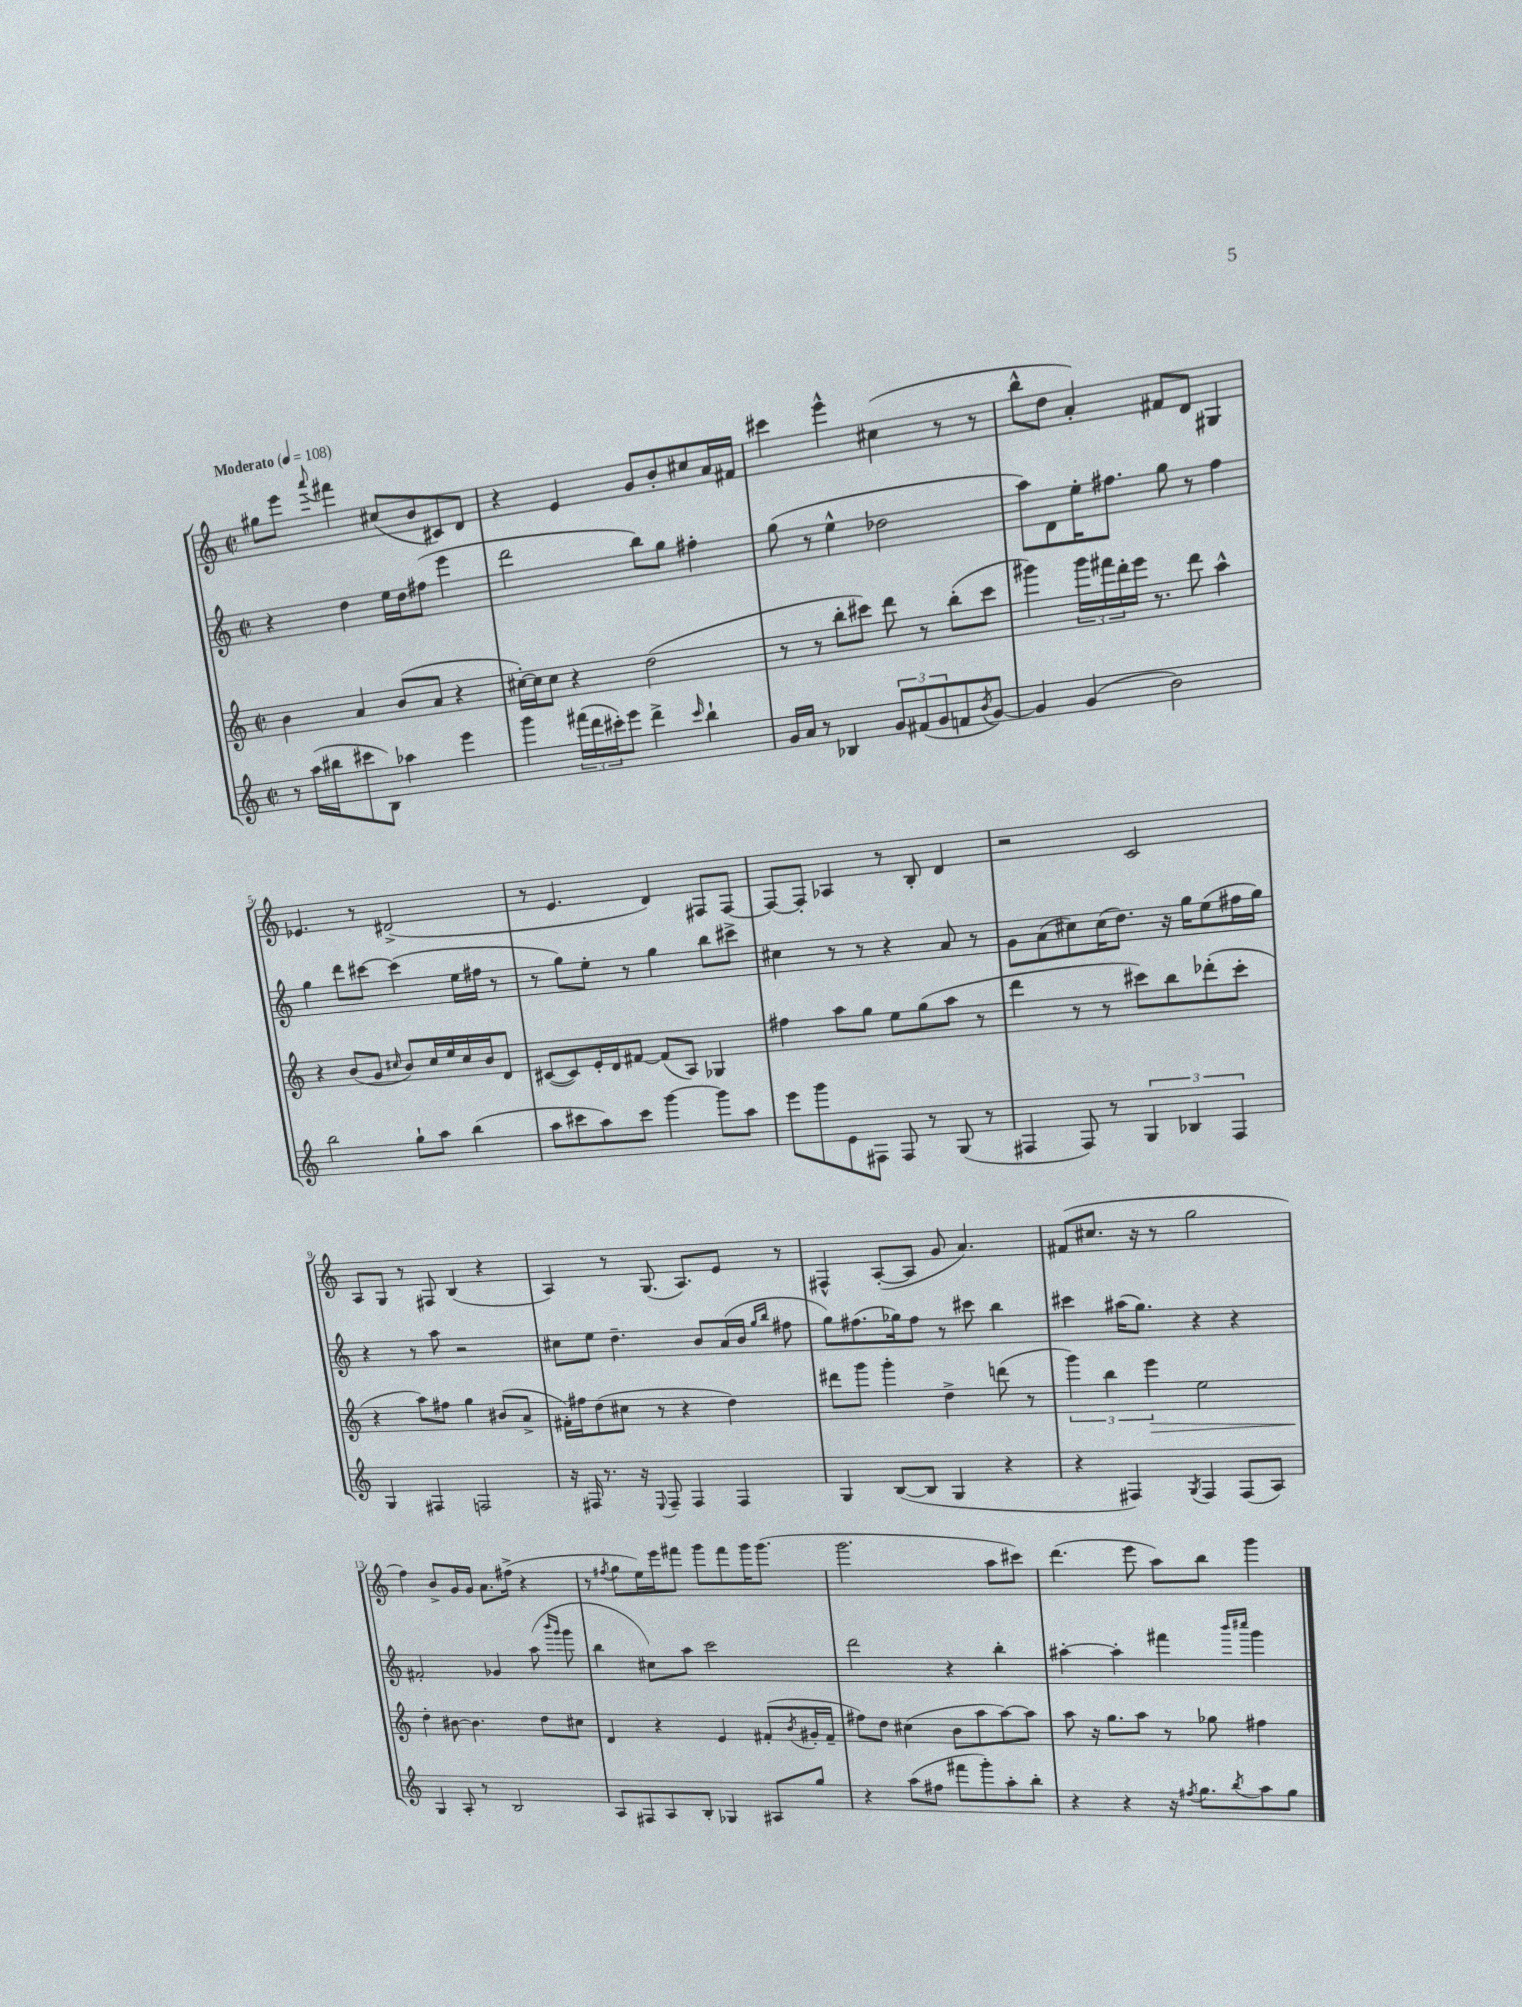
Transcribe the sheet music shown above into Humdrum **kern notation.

**kern	**kern	**dynam	**kern	**kern
*part4	*part3	*part3	*part2	*part1
*staff4	*staff3	*staff3	*staff2	*staff1
*clefG2	*clefG2	*	*clefG2	*clefG2
*k[]	*k[]	*	*k[]	*k[]
*M2/2	*M2/2	*	*M2/2	*M2/2
*met(c|)	*met(c|)	*	*met(c|)	*met(c|)
*MM108	*MM108	*	*MM108	*MM108
=1	=1	=1	=1	=1
!	!	!	!	!LO:TX:a:B:t=Moderato
8r	4b\	.	4r	8gg#X\L
(16aa\LL	.	.	.	8eee\J
16bb#X\J	.	.	.	.
.	.	.	.	8qqaaa/
8ccc#X\	4a/	.	4dd\	4fff#X\
8B\J)	.	.	.	.
4aa-X\	(8b/L	.	16ee\LL	(8cc#X/L
.	.	.	16dd\J	.
.	8a/J	.	(8ff#X\J	8b/
4eee\	4r	.	4eee\	8c#X/)
.	.	.	.	8d/J
=2	=2	=2	=2	=2
4ggg\	[16cc#X'\LL)	.	2ddd\	4r
.	16cc#\J]	.	.	.
.	8cc#\J	.	.	.
(24fff#X\LL	4r	.	.	4e/
24ddd\	.	.	.	.
24ccc#X'\J)	.	.	.	.
8eee\J	.	.	.	.
4ddd^\	(2dd\	.	8bb\L)	8g/L
.	.	.	8gg\J	8b'/
16qqccc#/	.	.	.	.
4bb`\	.	.	4ff#X'\	8cc#X/
.	.	.	.	16a/L
.	.	.	.	16f#X/JJ
=3	=3	=3	=3	=3
16g/LL	8r	.	(8gg\	4ccc#X\
16a/JJ	.	.	.	.
8r	8r	.	8r	.
4B-X/	8bb'\L	.	4ee^^\	4eee^^\
.	8ccc#X\J)	.	.	.
12g/L	8ddd\	.	2dd-X\	(4cc#X\
(12f#X/	.	.	.	.
.	8r	.	.	.
12g/	.	.	.	.
8fn/	(8bb'\L	.	.	8r
8qb/	.	.	.	.
[8g/J)	8ccc#\J	.	.	8r
=4	=4	=4	=4	=4
4g/]	4ggg#X\)	.	8aa\L)	8bb^^\L
.	.	.	8d\	8dd\J
(4g/	24ggg#\LL	.	16ee'\K	4a'/)
.	24fff#X\	.	.	.
.	.	.	8.ff#X\J	.
.	24ddd'\	.	.	.
.	16eee\JJ	.	.	.
.	8.r	.	.	.
2b\)	.	.	8gg\	8f#X/L
.	8ddd\	.	8r	8d/J
.	4aa^^\	.	4ff#\	4G#X/
!!LO:LB:g=z
=5	=5	=5	=5	=5
2bb\	4r	.	4gg\	4.e-X/
.	(8b/L	.	8ddd\L	.
.	8g/J	.	[8ccc#X\J	8r
.	16qqcc#X/	.	.	.
8gg`\L	8b/L)	.	(4ccc#\]	(2d#X^/
8aa\J	16cc#/L	.	.	.
.	16ee/	.	.	.
(4bb\	16cc#/	.	16ee\LL	.
.	16b/J	.	16ff#X\JJ	.
.	8d/J	.	8r	.
=6	=6	=6	=6	=6
8aa\L	([8c#X/L	.	8r	8r
8ccc#X\	8c#/])	.	8gg\L)	4.e/
8aa\)	16e'/L	.	8ee'\J	.
.	16d/J	.	.	.
8ccc#\J	[8f#X/J	.	8r	.
[4ggg\	(8f#/L]	.	4gg\	4d/)
.	8A/J)	.	.	.
8ggg\L]	4G-X/	.	8bb\L	8F#X/L
8aa\J	.	.	8ccc#X^\J	[8F#/J
=7	=7	=7	=7	=7
8eee\L	4ff#X\	.	4cc#X\	8F#/L_
8ggg\	.	.	.	8F#'/J]
8e\	8aa\L	.	8r	4A-X/
8F#X\J	8gg\J	.	8r	.
8F#/	8ee\L	.	4r	8r
8r	(8gg\	.	.	8B'/
(8G/	8aa\J	.	8a/	4d/
8r	8r	.	8r	.
=8	=8	=8	=8	=8
4F#X/	4ddd\	.	8g\L	2r
.	.	.	(8a\	.
8F#/)	8r	.	8cc#X\)	.
8r	8r	.	(16cc#\K	.
.	.	.	8.dd\J)	.
6G/	8ccc#X\L)	.	.	2c/
.	8bb\	.	16r	.
6B-X/	.	.	.	.
.	.	.	16gg\KL	.
.	(8ddd-X'\	.	(8ee\	.
6F#/	.	.	.	.
.	8ccc#'\J	.	16ff#X\L	.
.	.	.	16gg\JJ)	.
!!LO:LB:g=z
=9	=9	=9	=9	=9
4G/	4r	.	4r	8A/L
.	.	.	.	8G/J
4F#X/	8aa\L)	.	8r	8r
.	8ff#X\J	.	8aa\	8F#X/
2Fn/	4gg\	.	2r	(4B/
.	(8b#X/L	.	.	4r
.	8a^/J	.	.	.
=10	=10	=10	=10	=10
16r	16f#X'\LL)	.	8cc#X\L	4A/)
16F#X/	16ff#X\J	.	.	.
8.r	(8dd\	.	8ee\J	.
.	8cc#X\J	.	4.dd~\	8r
16r	.	.	.	.
8qqE/	.	.	.	.
8F#~/	8r	.	.	(8.G/
4F#/	4r	.	.	.
.	.	.	.	8.A/L)
.	.	.	8b/L	.
4F#/	4dd\)	.	(16a/L	8e/J
.	.	.	16b/JJ	.
.	.	.	16qqgg/LL	.
.	.	.	16qqbb/JJ	.
.	.	.	8ff#X\	8r
=11	=11	=11	=11	=11
4G/	8ddd#X\L	.	8gg\L)	4F#X^^/
.	8ggg\J	.	(8.ff#X\	.
([8B/L	4ggg'\	.	.	([8A'/L
.	.	.	16gg-X\k)	.
8B/J]	.	.	8ff#\J	8A/J]
4G/	4dd^\	.	8r	8g/
.	.	.	8ccc#X\	4.a/)
4r	(8dddn\	.	4bb\	.
.	8r	.	.	.
=12	=12	=12	=12	=12
4r	6ggg\)	.	4ccc#X\	(8f#X/L
.	.	.	.	8.cc#X/J
.	6bb\	.	.	.
4F#X/)	.	.	(16aa#X\KL	.
.	.	.	8.gg\J)	16r
!	!	!LO:HP:b	!	!
.	6eee\	>	.	.
.	.	.	.	8r
8qG/	.	.	.	.
4F#/	2ee\	.	4r	2gg\
(8F#/L	.	.	4r	.
8A/J)	.	.	.	.
!!LO:LB:g=z
=13	=13	=13	=13	=13
4G/	4dd'\	.	2f#X'/	4ff\)
8A'/	[8b#X\	]	.	8b^/L
8r	4.b#\]	.	.	16g/L
.	.	.	.	16g/JJ
2B/	.	.	4g-X/	8.a\L
.	.	.	.	(16ff#X^\Jk
.	8dd\L	.	(8aa\	4r
.	.	.	16qqbbb/LL	.
.	.	.	16qqggg/JJ	.
.	8cc#X\J	.	8ggg\	.
=14	=14	=14	=14	=14
8A/L	4d/	.	4bb\	8r
.	.	.	.	8qff#X/
8F#X/	.	.	.	8gg\L
8A/	4r	.	8cc#X\L)	16ee\L)
.	.	.	.	16eee\J
8B'/J	.	.	8aa\J	8fff#X\J
4G-X/	4e/	.	2ccc\	8ggg\L
.	.	.	.	8fff#\
8A#X/L	(8f#X'/L	.	.	16ggg\K
.	.	.	.	(8.ggg\J
.	8qb/	.	.	.
8gg/J	16g#X'/L	.	.	.
.	16f#~/JJ	.	.	.
=15	=15	=15	=15	=15
4r	8ff#X\L)	.	2ddd\	2.ggg\
.	8dd\J	.	.	.
(8aa\L	(4cc#X\	.	.	.
8ff#X\J	.	.	.	.
8fff#X\L	8b\L	.	4r	.
8ggg'\)	8aa\	.	.	.
8aa'\	[8aa\)	.	4bb'\	8aa\L
8bb'\J	8aa\J]	.	.	8ccc#X\J)
=16	=16	=16	=16	=16
4r	8aa\	.	[4aa#X'\	(4.ddd\
.	16r	.	.	.
.	8.gg\L	.	.	.
4r	.	.	4aa#'\]	.
.	8aa\J	.	.	8eee\
16r	8r	.	4fff#X\	8aa\L)
8qff#X/	.	.	.	.
8.gg\L	.	.	.	.
.	8gg-X\	.	.	8bb\J
.	.	.	16qqbbb/LL	.
8qbb/	.	.	16qqcccc#X/JJ	.
8aa\	4ff#X\	.	4ggg\	4ggg\
8gg\J	.	.	.	.
==	==	==	==	==
*-	*-	*-	*-	*-
